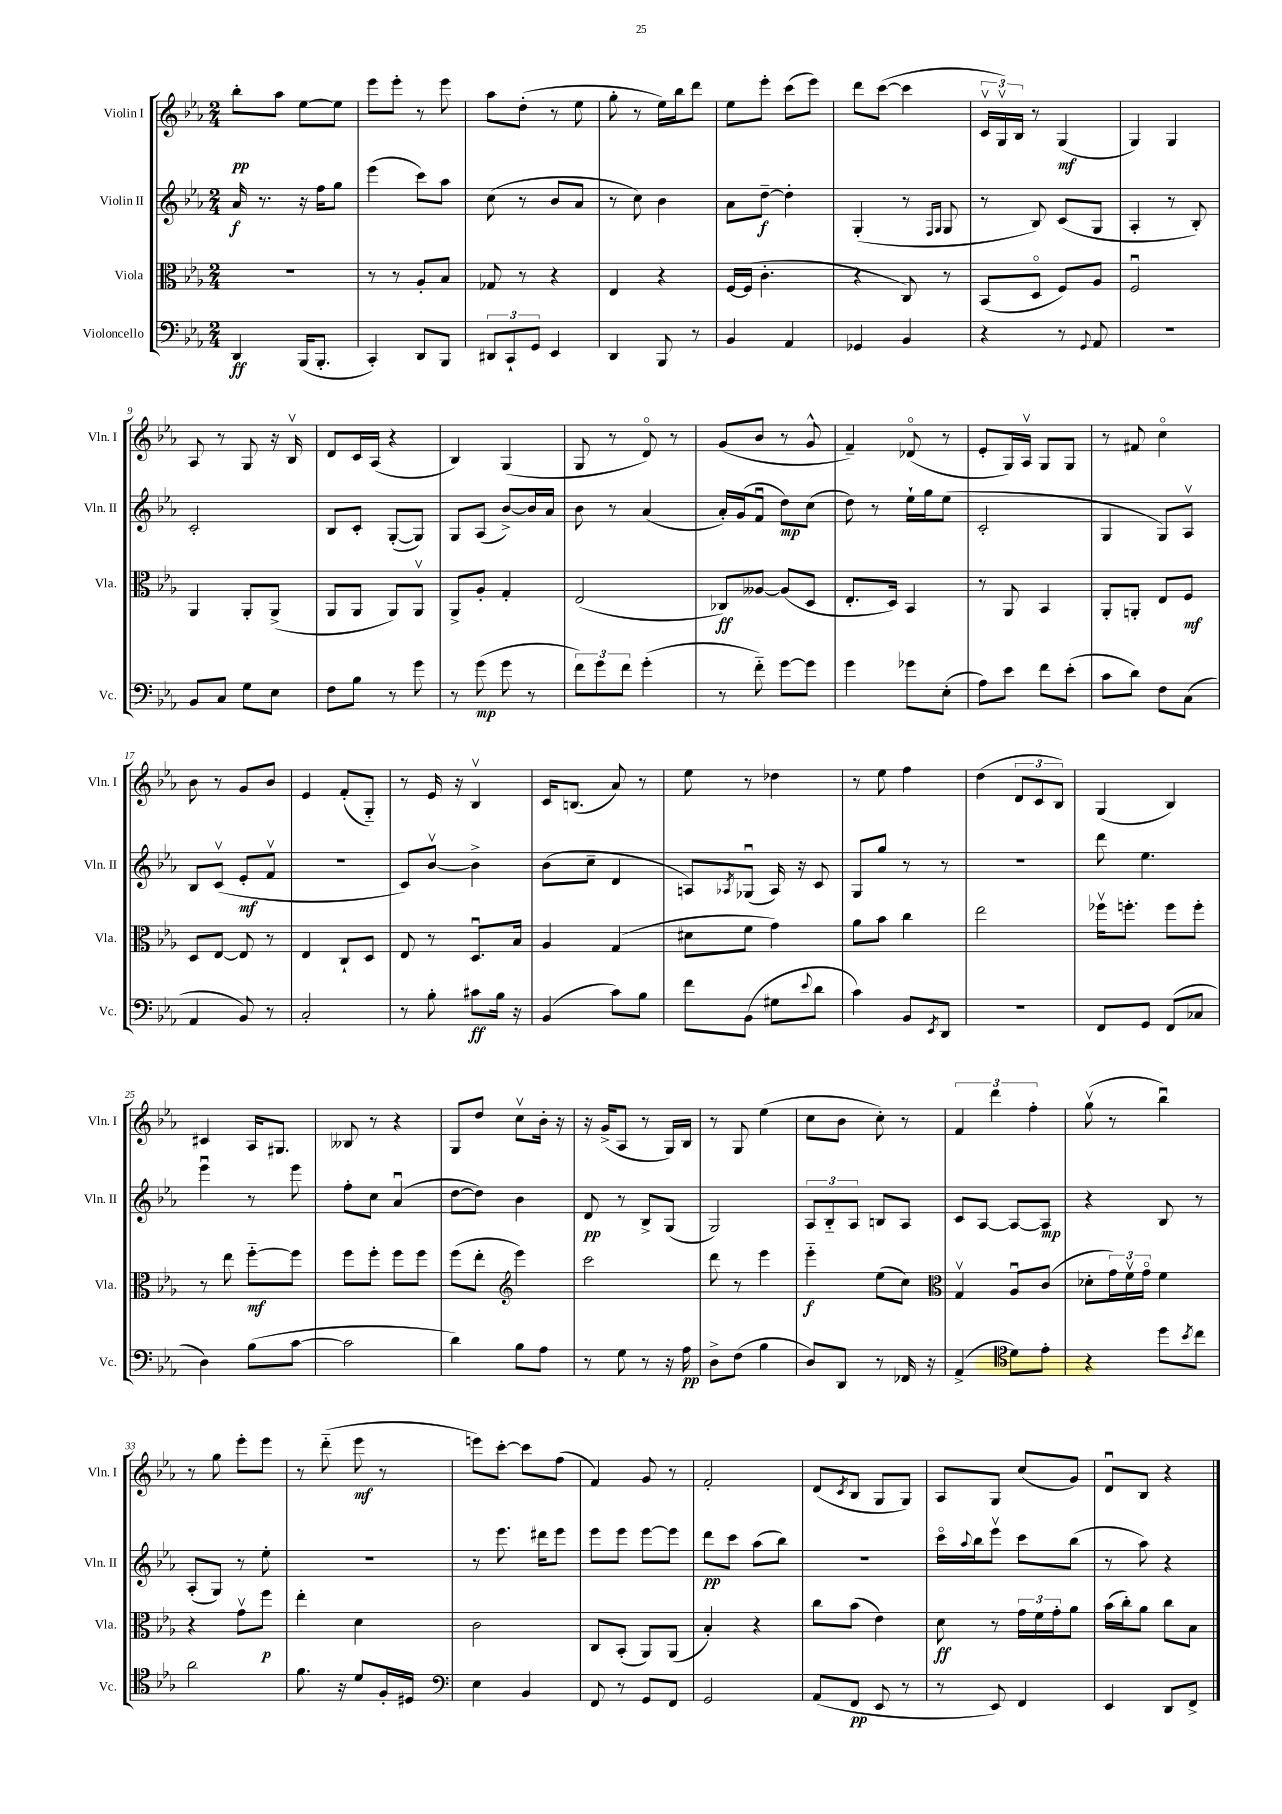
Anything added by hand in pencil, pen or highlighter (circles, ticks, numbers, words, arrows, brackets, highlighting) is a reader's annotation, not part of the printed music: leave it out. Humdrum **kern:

**kern	**dynam	**kern	**dynam	**kern	**dynam	**kern	**dynam
*part4	*part4	*part3	*part3	*part2	*part2	*part1	*part1
*staff4	*staff4	*staff3	*staff3	*staff2	*staff2	*staff1	*staff1
*I"Violoncello	*	*I"Viola	*	*I"Violin II	*	*I"Violin I	*
*I'Vc.	*	*I'Vla.	*	*I'Vln. II	*	*I'Vln. I	*
*clefF4	*	*clefC3	*	*clefG2	*	*clefG2	*
*k[b-e-a-]	*	*k[b-e-a-]	*	*k[b-e-a-]	*	*k[b-e-a-]	*
*M2/4	*	*M2/4	*	*M2/4	*	*M2/4	*
=1	=1	=1	=1	=1	=1	=1	=1
4DD/	ff	2r	.	16a-/	f	8bb-'\L	pp
.	.	.	.	8.r	.	.	.
.	.	.	.	.	.	8aa-\J	.
(16BBB-/KL	.	.	.	16r	.	[8ee-\L	.
8.BBB-'/J	.	.	.	16ff\KL	.	.	.
.	.	.	.	8gg\J	.	8ee-\J]	.
=2	=2	=2	=2	=2	=2	=2	=2
4CC'/)	.	8r	.	(4eee-\	.	8eee-\L	.
.	.	8r	.	.	.	8eee-'\J	.
8DD/L	.	8A-'/L	.	8ccc\L)	.	8r	.
8BBB-/J	.	8B-/J	.	8aa-\J	.	8eee-\	.
=3	=3	=3	=3	=3	=3	=3	=3
12DD#X/L	.	8G-X/	.	(8cc\	.	8aa-\L	.
12CC`/	.	.	.	.	.	.	.
.	.	8r	.	8r	.	(8dd'\J	.
12GG/J	.	.	.	.	.	.	.
4EE-/	.	4r	.	8b-/L	.	8r	.
.	.	.	.	8a-/J	.	8ee-\	.
=4	=4	=4	=4	=4	=4	=4	=4
4DD/	.	4E-/	.	8r	.	8gg'\	.
.	.	.	.	8cc\)	.	8r	.
8BBB-/	.	4r	.	4b-\	.	16ee-\LL)	.
.	.	.	.	.	.	16bb-\J	.
8r	.	.	.	.	.	8ddd\J	.
=5	=5	=5	=5	=5	=5	=5	=5
4BB-/	.	[16F/LL	.	8a-\L	.	8ee-\L	.
.	.	(16F/JJ]	.	.	.	.	.
.	.	4.c'\	.	[8dd~\J	f	8eee-'\J	.
4AA-/	.	.	.	4dd'\]	.	(8ccc\L	.
.	.	.	.	.	.	8eee-\J)	.
=6	=6	=6	=6	=6	=6	=6	=6
4GG-X/	.	4r	.	(4G'/	.	8ddd\L	.
.	.	.	.	.	.	([8ccc\J	.
4BB-/	.	8C/)	.	8r	.	4ccc\]	.
.	.	.	.	16qqF/LL	.	.	.
.	.	.	.	16qqG/JJ	.	.	.
.	.	8r	.	8G/	.	.	.
=7	=7	=7	=7	=7	=7	=7	=7
4r	.	(8BB-/L	.	8r	.	24cv/LL	.
.	.	.	.	.	.	24Gv/)	.
.	.	.	.	.	.	24B-/JJ	.
.	.	8D/J	.	8B-/)	.	8r	.
8r	.	8F/L)	.	(8c/L	.	(4G/	mf
8qqGG/	.	.	.	.	.	.	.
8AA-/	.	8A-/J	.	8G/J	.	.	.
=8	=8	=8	=8	=8	=8	=8	=8
2r	.	2Fu/	.	4A-'/	.	4G/)	.
.	.	.	.	8r	.	4G/	.
.	.	.	.	8B-'/)	.	.	.
!!LO:LB:g=z
=9	=9	=9	=9	=9	=9	=9	=9
8BB-/L	.	4AA-/	.	2c'/	.	8A-/	.
8C/J	.	.	.	.	.	8r	.
8G\L	.	8AA-'/L	.	.	.	8G/	.
8E-\J	.	(8AA-^/J	.	.	.	16r	.
.	.	.	.	.	.	16B-v/	.
=10	=10	=10	=10	=10	=10	=10	=10
8F\L	.	8AA-/L	.	8B-/L	.	8d/L	.
8B-\J	.	8AA-/J	.	8c'/J	.	16c/L	.
.	.	.	.	.	.	(16A-/JJ	.
8r	.	8AA-/L)	.	([8G'/L	.	4r	.
8g\	.	8AA-v/J	.	8G/J])	.	.	.
=11	=11	=11	=11	=11	=11	=11	=11
8r	.	8AA-^/L	.	8G/L	.	4B-/)	.
(8g\	mp	8A-'/J	.	(8A-/J	.	.	.
8g\	.	4G'/	.	[8b-^/L)	.	(4G/	.
8r	.	.	.	16b-/L]	.	.	.
.	.	.	.	16a-/JJ	.	.	.
=12	=12	=12	=12	=12	=12	=12	=12
12f\L)	.	(2E-/	.	8b-\	.	8G/	.
12g\	.	.	.	.	.	.	.
.	.	.	.	8r	.	8r	.
12f\J	.	.	.	.	.	.	.
(4g'\	.	.	.	(4a-/	.	8d/)	.
.	.	.	.	.	.	8r	.
=13	=13	=13	=13	=13	=13	=13	=13
8r	.	8C-X/L)	ff	16a-'/LL)	.	(8g/L	.
.	.	.	.	(16g/J	.	.	.
8f\)	.	[8A--X/J	.	8fu/J	.	8b-/J	.
[8g\L	.	(8A--/L]	.	8dd\L)	mp	8r	.
8g\J]	.	8D/J	.	(8cc\J	.	8g^^/	.
=14	=14	=14	=14	=14	=14	=14	=14
4g\	.	8.E-'/L	.	8dd\)	.	4f~/)	.
.	.	.	.	8r	.	.	.
.	.	16D/Jk)	.	.	.	.	.
8g-X\L	.	4BB-/	.	16ee-`\LL	.	(8d-X/	.
.	.	.	.	16gg\J	.	.	.
(8E-'\J	.	.	.	(8ee-\J	.	8r	.
=15	=15	=15	=15	=15	=15	=15	=15
8A-\L)	.	8r	.	2c'/	.	8e-'/L	.
8e-\J	.	8AA-/	.	.	.	16G/L)	.
.	.	.	.	.	.	16A-v/JJ	.
8f\L	.	4BB-/	.	.	.	8G/L	.
(8e-'\J	.	.	.	.	.	8G/J	.
=16	=16	=16	=16	=16	=16	=16	=16
8c\L	.	8AA-'/L	.	4G/	.	8r	.
8d\J)	.	8AAn'/J	.	.	.	8f#X/	.
8F\L	.	8E-/L	.	8G/L)	.	4cc\	.
(8C\J	.	8F/J	mf	8A-v/J	.	.	.
!!LO:LB:g=z
=17	=17	=17	=17	=17	=17	=17	=17
4AA-/	.	8D/L	.	8B-/L	.	8b-\	.
.	.	[8E-/J	.	(8cv/J	.	8r	.
8BB-/)	.	8E-/]	.	8e-'/L	mf	8g/L	.
8r	.	8r	.	8fv/J	.	8b-/J	.
=18	=18	=18	=18	=18	=18	=18	=18
2C'/	.	4E-/	.	2r	.	4e-/	.
.	.	8C`/L	.	.	.	(8f'/L	.
.	.	8D/J	.	.	.	8G/J)	.
=19	=19	=19	=19	=19	=19	=19	=19
8r	.	8E-/	.	8c/L)	.	8r	.
8B-'\	.	8r	.	[8b-v/J	.	16e-/	.
.	.	.	.	.	.	16r	.
8c#X\L	ff	8.Du/L	.	4b-^\]	.	4B-v/	.
16B-\Jk	.	.	.	.	.	.	.
16r	.	16B-/Jk	.	.	.	.	.
=20	=20	=20	=20	=20	=20	=20	=20
(4BB-/	.	4A-/	.	(8b-\L	.	16c/KL	.
.	.	.	.	.	.	(8.Bn/J	.
.	.	.	.	8cc~\J	.	.	.
8c\L)	.	(4G/	.	4d/	.	8a-/)	.
8B-\J	.	.	.	.	.	8r	.
=21	=21	=21	=21	=21	=21	=21	=21
8f\L	.	8d#X\L	.	8An/L)	.	8ee-\	.
.	.	.	.	8qA-X/	.	.	.
(8BB-\J	.	8f\J	.	(8G-Xu/J	.	8r	.
8G#X\L	.	4g\)	.	16A-/)	.	4dd-X\	.
.	.	.	.	16r	.	.	.
8qqe-/	.	.	.	.	.	.	.
8d\J	.	.	.	8c/	.	.	.
=22	=22	=22	=22	=22	=22	=22	=22
4c\)	.	8a-\L	.	8G/L	.	8r	.
.	.	8b-\J	.	8gg/J	.	8ee-\	.
8BB-/L	.	4cc\	.	8r	.	4ff\	.
8qEE-/	.	.	.	.	.	.	.
8DD/J	.	.	.	8r	.	.	.
=23	=23	=23	=23	=23	=23	=23	=23
2r	.	2ee-\	.	2r	.	(4dd\	.
.	.	.	.	.	.	12d/L	.
.	.	.	.	.	.	12c/	.
.	.	.	.	.	.	12B-/J)	.
=24	=24	=24	=24	=24	=24	=24	=24
8FF/L	.	16ff-Xv\KL	.	8ddd\	.	(4G/	.
.	.	8.ffn'\J	.	.	.	.	.
8GG/J	.	.	.	4.ee-\	.	.	.
(8FF/L	.	8ff\L	.	.	.	4B-/)	.
8C-X/J	.	8ff'\J	.	.	.	.	.
!!LO:LB:g=z
=25	=25	=25	=25	=25	=25	=25	=25
4D\)	.	8r	.	4eee-u\	.	4c#X/	.
.	.	8ee-\	.	.	.	.	.
(8B-\L	.	[8ff\L	mf	8r	.	16A-/KL	.
.	.	.	.	.	.	8.G#X/J	.
[8c\J	.	8ff\J]	.	8eee-\	.	.	.
=26	=26	=26	=26	=26	=26	=26	=26
2c\]	.	8ff\L	.	8ff'\L	.	8B--X/	.
.	.	8ff'\J	.	8cc\J	.	8r	.
.	.	8ff\L	.	(4a-u/	.	4r	.
.	.	8ff\J	.	.	.	.	.
=27	=27	=27	=27	=27	=27	=27	=27
4d\)	.	(8ff\L	.	[8dd\L	.	8G/L	.
.	.	8ee-'\J	.	8dd\J])	.	8dd/J	.
*	*	*clefG2	*	*	*	*	*
8B-\L	.	4eee-\)	.	4b-\	.	8ccv\L	.
8A-\J	.	.	.	.	.	16b-'\Jk	.
.	.	.	.	.	.	16r	.
=28	=28	=28	=28	=28	=28	=28	=28
8r	.	2ccc\	.	8d/	pp	16r	.
.	.	.	.	.	.	(16g^/KL	.
8G\	.	.	.	8r	.	8A-/J	.
8r	.	.	.	8B-^/L	.	8r	.
16r	.	.	.	(8G/J	.	16G/LL)	.
16A-\	pp	.	.	.	.	16B-/JJ	.
=29	=29	=29	=29	=29	=29	=29	=29
8D^\L	.	8ddd\	.	2G/)	.	8r	.
(8F\J	.	8r	.	.	.	8G/	.
4B-\	.	4eee-\	.	.	.	(4ee-\	.
=30	=30	=30	=30	=30	=30	=30	=30
8D/L)	.	4eee-\	f	12A-/L	.	8cc\L	.
.	.	.	.	12B-/	.	.	.
8DD/J	.	.	.	.	.	8b-\J	.
.	.	.	.	12A-/J	.	.	.
8r	.	(8ee-\L	.	8Bn/L	.	8cc'\)	.
16FF-X/	.	8cc\J)	.	8A-/J	.	8r	.
16r	.	.	.	.	.	.	.
=31	=31	=31	=31	=31	=31	=31	=31
*	*	*clefC3	*	*	*	*	*
(4AA-^/	.	4Gv/	.	8c/L	.	6f/	.
.	.	.	.	[8A-/J	.	.	.
.	.	.	.	.	.	6ddd\	.
*clefC4	*	*	*	*	*	*	*
8d\L)	.	8A-u/L	.	8A-/L_	.	.	.
.	.	.	.	.	.	6ff'\	.
8e-'\J	.	(8c/J	.	8A-/J]	mp	.	.
=32	=32	=32	=32	=32	=32	=32	=32
4r	.	8d-X'\L	.	4r	.	(8ggv\	.
.	.	24g\L)	.	.	.	8r	.
.	.	24fv\	.	.	.	.	.
.	.	24g\JJ	.	.	.	.	.
8dd\L	.	4f\	.	8B-/	.	4bb-u\)	.
8qb-/	.	.	.	.	.	.	.
8cc\J	.	.	.	8r	.	.	.
!!LO:LB:g=z
=33	=33	=33	=33	=33	=33	=33	=33
2a-\	.	4r	.	(8A-'/L	.	8r	.
.	.	.	.	8G/J)	.	8gg\	.
.	.	8gv\L	.	8r	.	8eee-'\L	.
.	.	8ff\J	p	8ee-'\	.	8eee-\J	.
=34	=34	=34	=34	=34	=34	=34	=34
8.f\	.	4ee-'\	.	2r	.	8r	.
.	.	.	.	.	.	(8ddd\	.
16r	.	.	.	.	.	.	.
8d/L	.	4d\	.	.	.	8eee-\	mf
16F'/L	.	.	.	.	.	8r	.
16D#X/JJ	.	.	.	.	.	.	.
=35	=35	=35	=35	=35	=35	=35	=35
*clefF4	*	*	*	*	*	*	*
4E-\	.	2c\	.	8r	.	8eeen\L)	.
.	.	.	.	8.eee-\	.	[8ccc'\J	.
4BB-/	.	.	.	.	.	8ccc\L]	.
.	.	.	.	16ddd#X\KL	.	.	.
.	.	.	.	8eee-\J	.	(8ff\J	.
=36	=36	=36	=36	=36	=36	=36	=36
8FF/	.	8C/L	.	8eee-\L	.	4f/)	.
8r	.	(8BB-'/J	.	8eee-\J	.	.	.
8GG/L	.	8AA-/L)	.	[8eee-\L	.	8g/	.
8FF/J	.	(8AA-/J	.	8eee-\J]	.	8r	.
=37	=37	=37	=37	=37	=37	=37	=37
2GG/	.	4B-'/)	.	8ddd\L	pp	2f'/	.
.	.	.	.	8ccc\J	.	.	.
.	.	4r	.	(8aa-\L	.	.	.
.	.	.	.	8bb-\J)	.	.	.
=38	=38	=38	=38	=38	=38	=38	=38
(8AA-/L	.	8cc\L	.	2r	.	(8d/L	.
.	.	.	.	.	.	8qc/	.
8FF/J	pp	(8b-\J	.	.	.	8B-/J	.
8EE-/	.	4e-\)	.	.	.	8G/L	.
8r	.	.	.	.	.	8G/J)	.
=39	=39	=39	=39	=39	=39	=39	=39
8r	.	8d\	ff	16ccc\LL	.	8A-/L	.
.	.	.	.	8qqaa-/	.	.	.
.	.	.	.	16bb-\J	.	.	.
8EE-/)	.	8r	.	8eee-v\J	.	8G/J	.
4FF/	.	24g\LL	.	8ccc\L	.	(8cc/L	.
.	.	24f\	.	.	.	.	.
.	.	24g'\J	.	.	.	.	.
.	.	8a-\J	.	(8bb-\J	.	8g/J)	.
=40	=40	=40	=40	=40	=40	=40	=40
4EE-/	.	(16b-\LL	.	8r	.	8du/L	.
.	.	16cc'\J)	.	.	.	.	.
.	.	8a-\J	.	8aa-\)	.	8B-/J	.
8DD/L	.	8cc\L	.	4r	.	4r	.
8FF^/J	.	8B-\J	.	.	.	.	.
==	==	==	==	==	==	==	==
*-	*-	*-	*-	*-	*-	*-	*-
